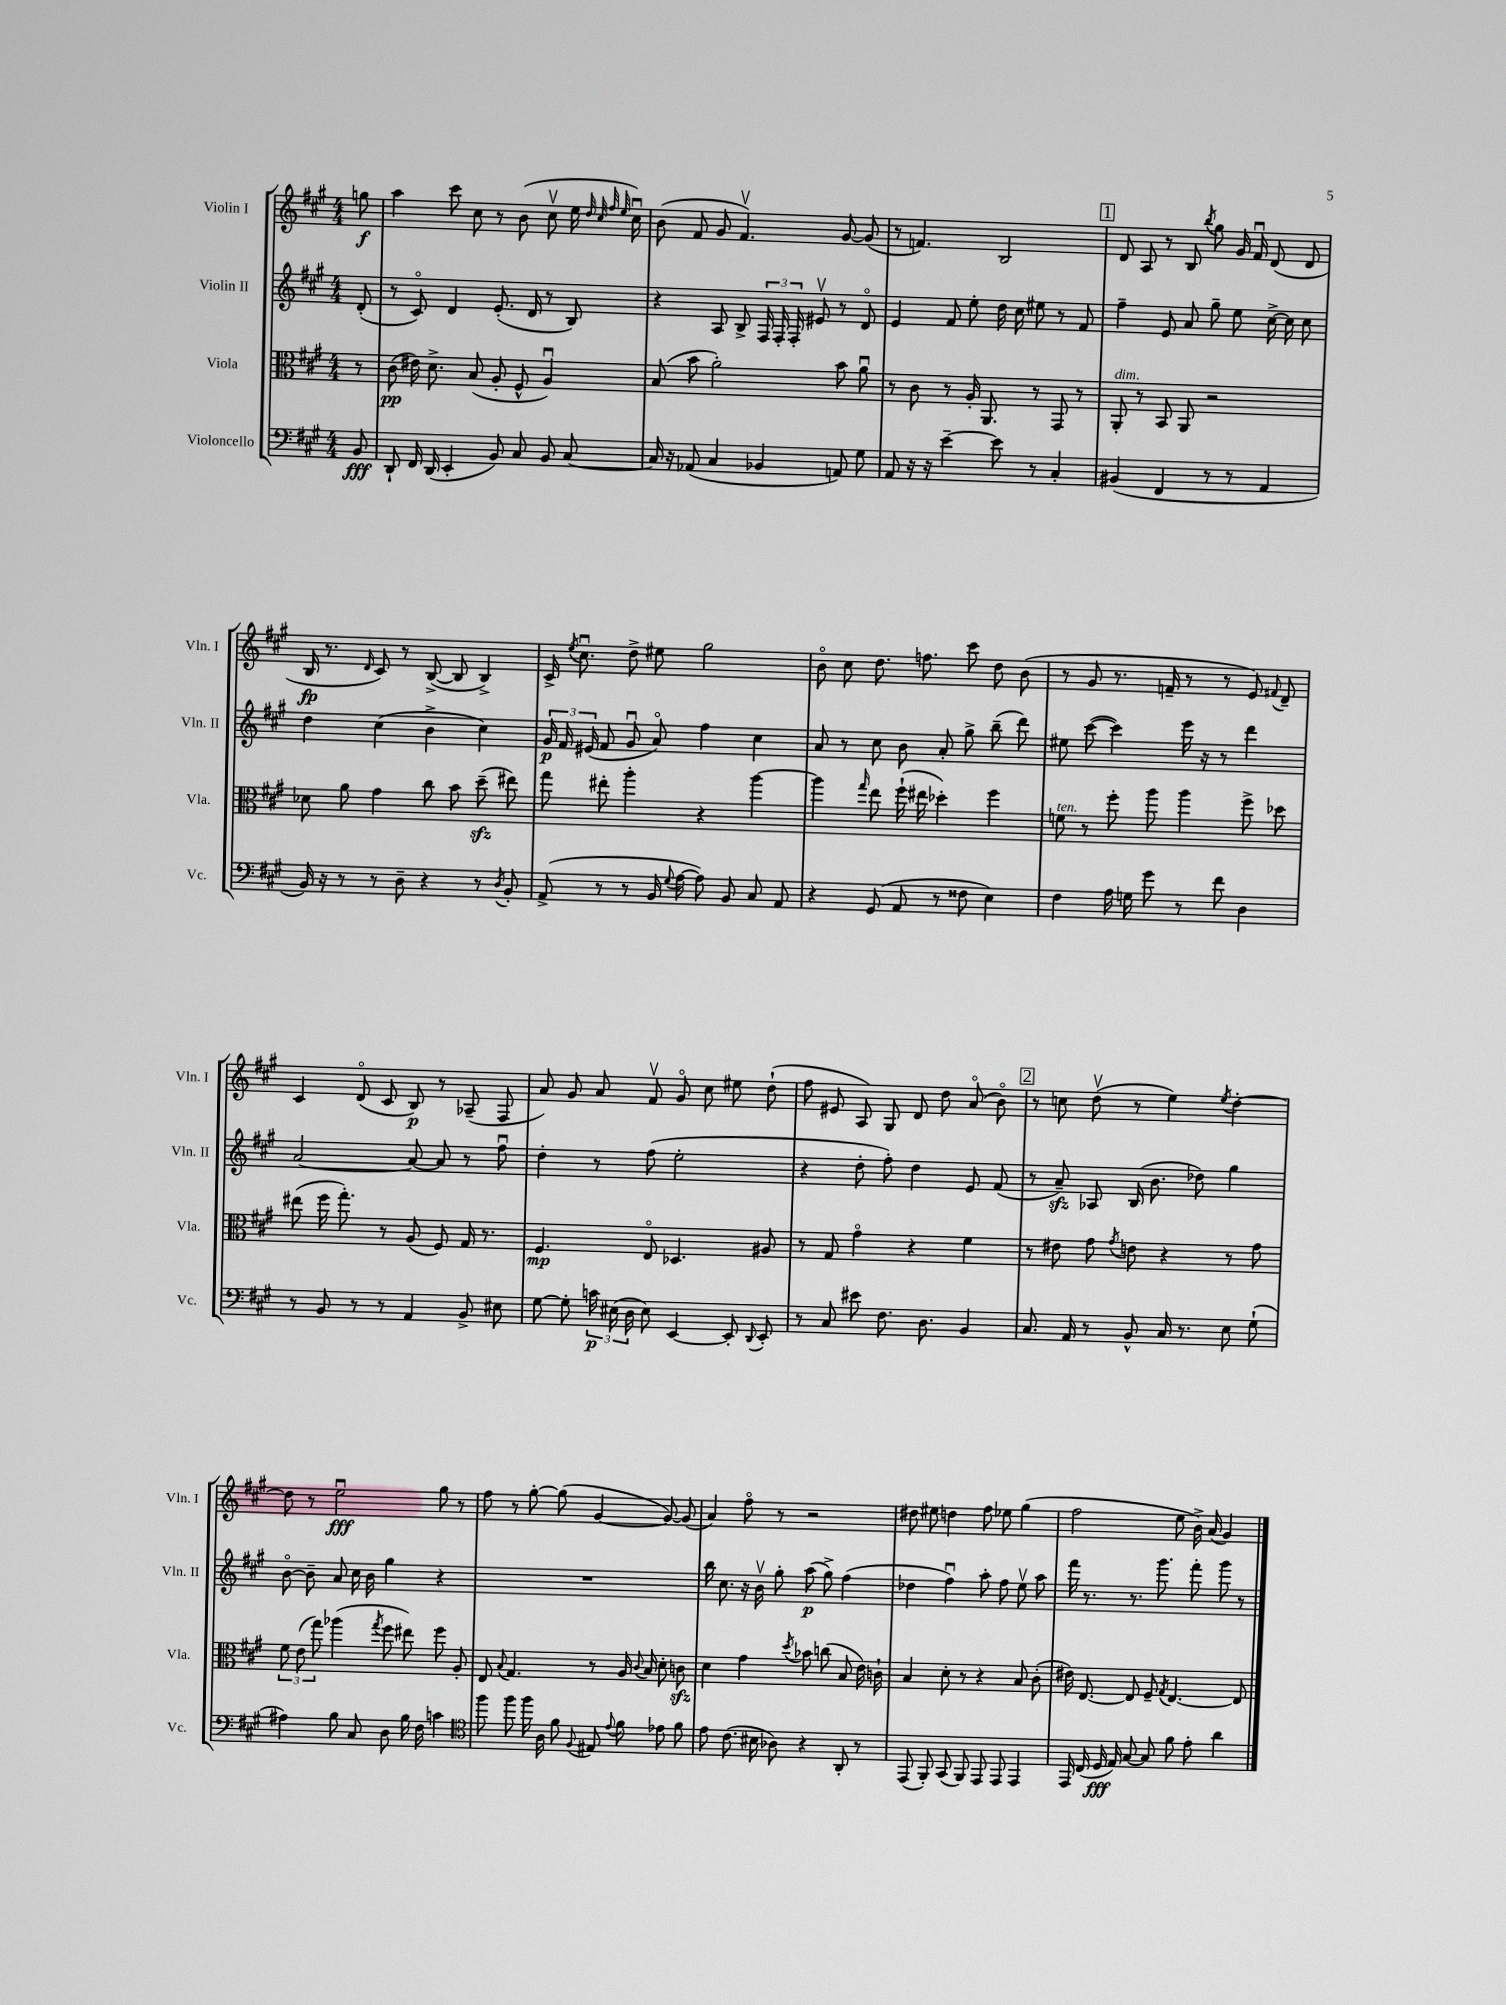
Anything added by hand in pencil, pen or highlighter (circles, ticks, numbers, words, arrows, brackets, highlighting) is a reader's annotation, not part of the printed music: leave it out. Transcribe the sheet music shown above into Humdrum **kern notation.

**kern	**dynam	**kern	**dynam	**kern	**dynam	**kern	**dynam
*part4	*part4	*part3	*part3	*part2	*part2	*part1	*part1
*staff4	*staff4	*staff3	*staff3	*staff2	*staff2	*staff1	*staff1
*I"Violoncello	*	*I"Viola	*	*I"Violin II	*	*I"Violin I	*
*I'Vc.	*	*I'Vla.	*	*I'Vln. II	*	*I'Vln. I	*
*clefF4	*	*clefC3	*	*clefG2	*	*clefG2	*
*k[f#c#g#]	*	*k[f#c#g#]	*	*k[f#c#g#]	*	*k[f#c#g#]	*
*M4/4	*	*M4/4	*	*M4/4	*	*M4/4	*
=	=	=	=	=	=	=	=
8BB/	fff	8r	.	(8d'/	.	8ggn\	f
=1	=1	=1	=1	=1	=1	=1	=1
8DD`/	.	(8c#\	pp	8r	.	4aa\	.
16FF#/	.	16e#X\)	.	8c#/)	.	.	.
(16DD/	.	8.d^\	.	.	.	.	.
4EE'/	.	.	.	4d/	.	8ccc#\	.
.	.	(8B/	.	.	.	8cc#\	.
8BB/)	.	8A'/	.	(8.e'/	.	8r	.
8C#/	.	8F#^^/	.	.	.	(8b\	.
.	.	.	.	16d/	.	.	.
8BB/	.	4Au/)	.	8r	.	8cc#v\	.
[8C#/	.	.	.	8B/)	.	16ee\	.
.	.	.	.	.	.	32qqdd/	.
.	.	.	.	.	.	32qqcc#/	.
.	.	.	.	.	.	32qqff#/	.
.	.	.	.	.	.	32qqee/	.
.	.	.	.	.	.	16cc#u\)	.
=2	=2	=2	=2	=2	=2	=2	=2
16C#/]	.	(8B/	.	4r	.	(8b\	.
16r	.	.	.	.	.	.	.
(8AA-X/	.	8b\	.	.	.	8f#/	.
4C#/	.	2a'\)	.	8A/	.	8g#/	.
.	.	.	.	8B^/	.	4.f#v/)	.
4BB-X/	.	.	.	24F#/	.	.	.
.	.	.	.	24F#'/	.	.	.
.	.	.	.	24F#'/	.	.	.
.	.	.	.	8e#Xv/	.	.	.
8AAn/)	.	8b\	.	8r	.	[8g#/	.
8G#\	.	8au\	.	8d/	.	(8g#/]	.
=3	=3	=3	=3	=3	=3	=3	=3
8AA/	.	8r	.	4e/	.	8r	.
16r	.	8c#\	.	.	.	4.fn/)	.
16r	.	.	.	.	.	.	.
[4e~\	.	8r	.	8f#/	.	.	.
.	.	16A'/	.	8ee'\	.	.	.
.	.	8.AA/	.	.	.	.	.
8e\]	.	.	.	16dd\	.	2B/	.
.	.	.	.	16cc#\	.	.	.
8r	.	8r	.	8ee#X\	.	.	.
4C#'/	.	8GG#/	.	8r	.	.	.
.	.	8r	.	8f#/	.	.	.
!!LO:REH:place=s1:t=1
=4	=4	=4	=4	=4	=4	=4	=4
!	!	!LO:TX:a:i:t=dim.	!	!	!	!	!
(4BB#X/	.	8AA'/	.	4ff#~\	.	8d/	.
.	.	8r	.	.	.	8A/	.
4FF#/	.	8BB/	.	8e/	.	8r	.
.	.	8AA/	.	8a/	.	8B/	.
.	.	.	.	.	.	8qbb/	.
8r	.	2r	.	8gg#~\	.	8gg#\	.
8r	.	.	.	8ee\	.	16g#/	.
.	.	.	.	.	.	16f#u/	.
4AA/	.	.	.	[16cc#^\	.	(8d/	.
.	.	.	.	16cc#\]	.	.	.
.	.	.	.	8cc#\	.	8d/	.
!!LO:LB:g=z
=5	=5	=5	=5	=5	=5	=5	=5
16BB/)	.	8d-X\	.	4dd\	.	16B/	fp
16r	.	.	.	.	.	8.r	.
8r	.	8a\	.	.	.	.	.
.	.	.	.	.	.	16qqd/	.
8r	.	4g#\	.	(4cc#\	.	8c#/)	.
8D~\	.	.	.	.	.	8r	.
4r	.	8cc#\	.	4b^\	.	([8B^/	.
.	.	8b\	.	.	.	8B/]	.
8r	.	(8ddzz~\	.	4cc#\)	.	4B^/)	.
8qD/	.	.	.	.	.	.	.
8BB'/	.	8ee#X\)	.	.	.	.	.
=6	=6	=6	=6	=6	=6	=6	=6
(8AA^/	.	8gg#\	.	24g#/	p	16c#^/	.
.	.	.	.	24f#/	.	.	.
.	.	.	.	.	.	8qee/	.
.	.	.	.	.	.	8.cc#u\	.
.	.	.	.	(24e#X/	.	.	.
8r	.	8ee#X'\	.	8f#/	.	.	.
8r	.	4aa'\	.	8g#u/	.	8dd^\	.
16BB/	.	.	.	8a/)	.	8ee#X\	.
8qqG#/	.	.	.	.	.	.	.
[16A\	.	.	.	.	.	.	.
8A\])	.	4r	.	4ff#\	.	2gg#\	.
8BB/	.	.	.	.	.	.	.
8C#/	.	[4aa\	.	4cc#\	.	.	.
8AA/	.	.	.	.	.	.	.
=7	=7	=7	=7	=7	=7	=7	=7
4r	.	4aa\]	.	8a/	.	8b\	.
.	.	.	.	8r	.	8cc#\	.
.	.	16qqgg#/	.	.	.	.	.
(8GG#/	.	8ee\	.	8cc#\	.	8.dd\	.
8AA/	.	(16ff#`\	.	8b\	.	.	.
.	.	16ee#X\	.	.	.	8.ffn\	.
8r	.	4dd-X'\)	.	8a'/	.	.	.
8F##X\	.	.	.	8gg#^\	.	8ccc#\	.
4E\)	.	4ff#\	.	(8bb~\	.	8dd\	.
.	.	.	.	8ddd\)	.	(8b\	.
=8	=8	=8	=8	=8	=8	=8	=8
!	!	!LO:TX:a:i:t=ten.	!	!	!	!	!
4F#\	.	8fn\	.	8ee#X\	.	8r	.
.	.	8r	.	([8ccc#\	.	8g#/	.
16A\	.	8ff#'\	.	4ccc#\])	.	8.r	.
16Gn\	.	.	.	.	.	.	.
8g#\	.	8aa\	.	.	.	.	.
.	.	.	.	.	.	16fn~/	.
8r	.	4aa\	.	16eee\	.	8r	.
.	.	.	.	16r	.	.	.
8f#\	.	.	.	8r	.	8r	.
4D\	.	8ff#^\	.	4ddd\	.	8e/)	.
.	.	.	.	.	.	8qqf#X/	.
.	.	8dd-X\	.	.	.	8d~/	.
!!LO:LB:g=z
=9	=9	=9	=9	=9	=9	=9	=9
8r	.	(8ee#X\	.	[2a/	.	4c#/	.
8BB/	.	16ff#\	.	.	.	.	.
.	.	8.gg#'\)	.	.	.	.	.
8r	.	.	.	.	.	(8d/	.
8r	.	8r	.	.	.	8c#/	.
4AA/	.	(8A/	.	8a/_	.	8B/)	p
.	.	8F#/)	.	8a/]	.	8r	.
8BB^/	.	16G#/	.	8r	.	(8A-X~/	.
.	.	8.r	.	.	.	.	.
8E#X\	.	.	.	8ff#u\	.	8F#/	.
=10	=10	=10	=10	=10	=10	=10	=10
[8G#\	.	4.F#/	mp	4dd'\	.	8a/)	.
8G#'\]	.	.	.	.	.	8g#/	.
24cn\	p	.	.	8r	.	8a/	.
(24E#X\	.	.	.	.	.	.	.
24D\	.	.	.	.	.	.	.
8E#\)	.	8E/	.	(8ff#\	.	8f#v/	.
[4EE/	.	4.D-X/	.	2ee'\	.	8g#/	.
.	.	.	.	.	.	8cc#\	.
8EE'/]	.	.	.	.	.	8ee#X\	.
8qqDD/	.	.	.	.	.	.	.
8EE'/	.	8A#X/	.	.	.	(8dd`\	.
=11	=11	=11	=11	=11	=11	=11	=11
8r	.	8r	.	4r	.	8ff#\	.
8C#/	.	8G#/	.	.	.	8e#X/	.
8e#X\	.	4g#\	.	8dd'\	.	8A/)	.
8.F#\	.	.	.	8ff#'\)	.	8G#/	.
.	.	4r	.	4dd\	.	8d/	.
8.D\	.	.	.	.	.	.	.
.	.	.	.	.	.	8dd\	.
4BB/	.	4f#\	.	8e/	.	(8a/	.
.	.	.	.	(8f#/	.	8b\)	.
!!LO:REH:place=s1:t=2
=12	=12	=12	=12	=12	=12	=12	=12
8.C#/	.	8r	.	8r	.	8r	.
.	.	8e#X\	.	8azz~/)	.	8ccn\	.
16AA/	.	.	.	.	.	.	.
8r	.	8g#\	.	8A-X/	.	(8ddv\	.
.	.	8qg#/	.	.	.	.	.
8BB^^/	.	8en\	.	(16B/	.	8r	.
.	.	.	.	8.b\	.	.	.
16C#/	.	4r	.	.	.	4ee\)	.
8.r	.	.	.	.	.	.	.
.	.	.	.	8dd-X\)	.	.	.
.	.	.	.	.	.	8qee/	.
8E\	.	8r	.	4gg#\	.	[4dd'\	.
(8G#`\	.	8g#\	.	.	.	.	.
!!LO:LB:g=z
=13	=13	=13	=13	=13	=13	=13	=13
4A#X\)	.	12f#\	.	[8b\	.	8dd\]	.
.	.	(12e\	.	.	.	.	.
.	.	.	.	8b~\]	.	8r	.
.	.	12gg#\)	.	.	.	.	.
8B\	.	(4aa-X\	.	8a/	.	2eeu\	fff
8C#/	.	.	.	16cc#\	.	.	.
.	.	.	.	16b\	.	.	.
.	.	8qgg#/	.	.	.	.	.
8D\	.	8ff#\	.	4gg#\	.	.	.
16B\	.	8ee#X\)	.	.	.	.	.
16F#\	.	.	.	.	.	.	.
4cn\	.	8ff#\	.	4r	.	8gg#\	.
.	.	8A'/	.	.	.	8r	.
=14	=14	=14	=14	=14	=14	=14	=14
*clefC4	*	*	*	*	*	*	*
8ff#\	.	8E/	.	1r	.	8ff#\	.
.	.	8qqB/	.	.	.	.	.
8ff#\	.	4.G#/	.	.	.	8r	.
16ff#\	.	.	.	.	.	[8gg#'\	.
16A\	.	.	.	.	.	.	.
8f#\	.	.	.	.	.	(8gg#\]	.
8qqF#/	.	.	.	.	.	.	.
8E#X/	.	8r	.	.	.	[4g#/	.
8qqe/	.	.	.	.	.	.	.
8f#\	.	16A/	.	.	.	.	.
.	.	8qqc#/	.	.	.	.	.
.	.	16B/	.	.	.	.	.
8e-X\	.	8d'\	.	.	.	8g#/_)	.
8f#\	.	8cnzz\	.	.	.	(8g#/]	.
=15	=15	=15	=15	=15	=15	=15	=15
8e\	.	4d\	.	16bb\	.	4a/)	.
.	.	.	.	8.cc#\	.	.	.
(8.c#\	.	.	.	.	.	.	.
.	.	4g#\	.	16r	.	8ff#\	.
16B#X\	.	.	.	16bv\	.	.	.
8A-X\)	.	.	.	8gg#'\	.	8r	.
.	.	8qdd/	.	.	.	.	.
4r	.	8b-X\	.	(8aa\	p	2r	.
.	.	(8ccn\	.	8gg#^\)	.	.	.
8AA'/	.	8B/	.	(4ff#\	.	.	.
8r	.	16e\)	.	.	.	.	.
.	.	16cn`\	.	.	.	.	.
=16	=16	=16	=16	=16	=16	=16	=16
(8EE/	.	4B/	.	4dd-X\	.	8dd#X\	.
8FF#'/)	.	.	.	.	.	8ee#X\	.
(8GG#/	.	8d'\	.	4ff#u\)	.	4ddn\	.
8FF#/)	.	8r	.	.	.	.	.
8EE/	.	4r	.	8aa'\	.	8ff#\	.
8EE/	.	.	.	8ff#\	.	8ee-X\	.
4EE/	.	8B/	.	8eev\	.	(4gg#\	.
.	.	(8c#'\	.	8aa\	.	.	.
=17	=17	=17	=17	=17	=17	=17	=17
16EE/	.	16e#X\)	.	16fff#\	.	2ff#\	.
(16C#/	.	[8.E/	.	8.r	.	.	.
16D/	fff	.	.	.	.	.	.
16E/)	.	.	.	.	.	.	.
[8G#/	.	8E/]	.	8.r	.	.	.
8G#/]	.	8F#~/	.	.	.	.	.
.	.	.	.	8.ggg#\	.	.	.
.	.	8qG#/	.	.	.	.	.
8f#\	.	[4.E/	.	.	.	8ee\	.
8e'\	.	.	.	8fff#'\	.	16b^\)	.
.	.	.	.	.	.	(16a/	.
4a\	.	.	.	8ggg#\	.	4g#/)	.
.	.	8E/]	.	8r	.	.	.
==	==	==	==	==	==	==	==
*-	*-	*-	*-	*-	*-	*-	*-
